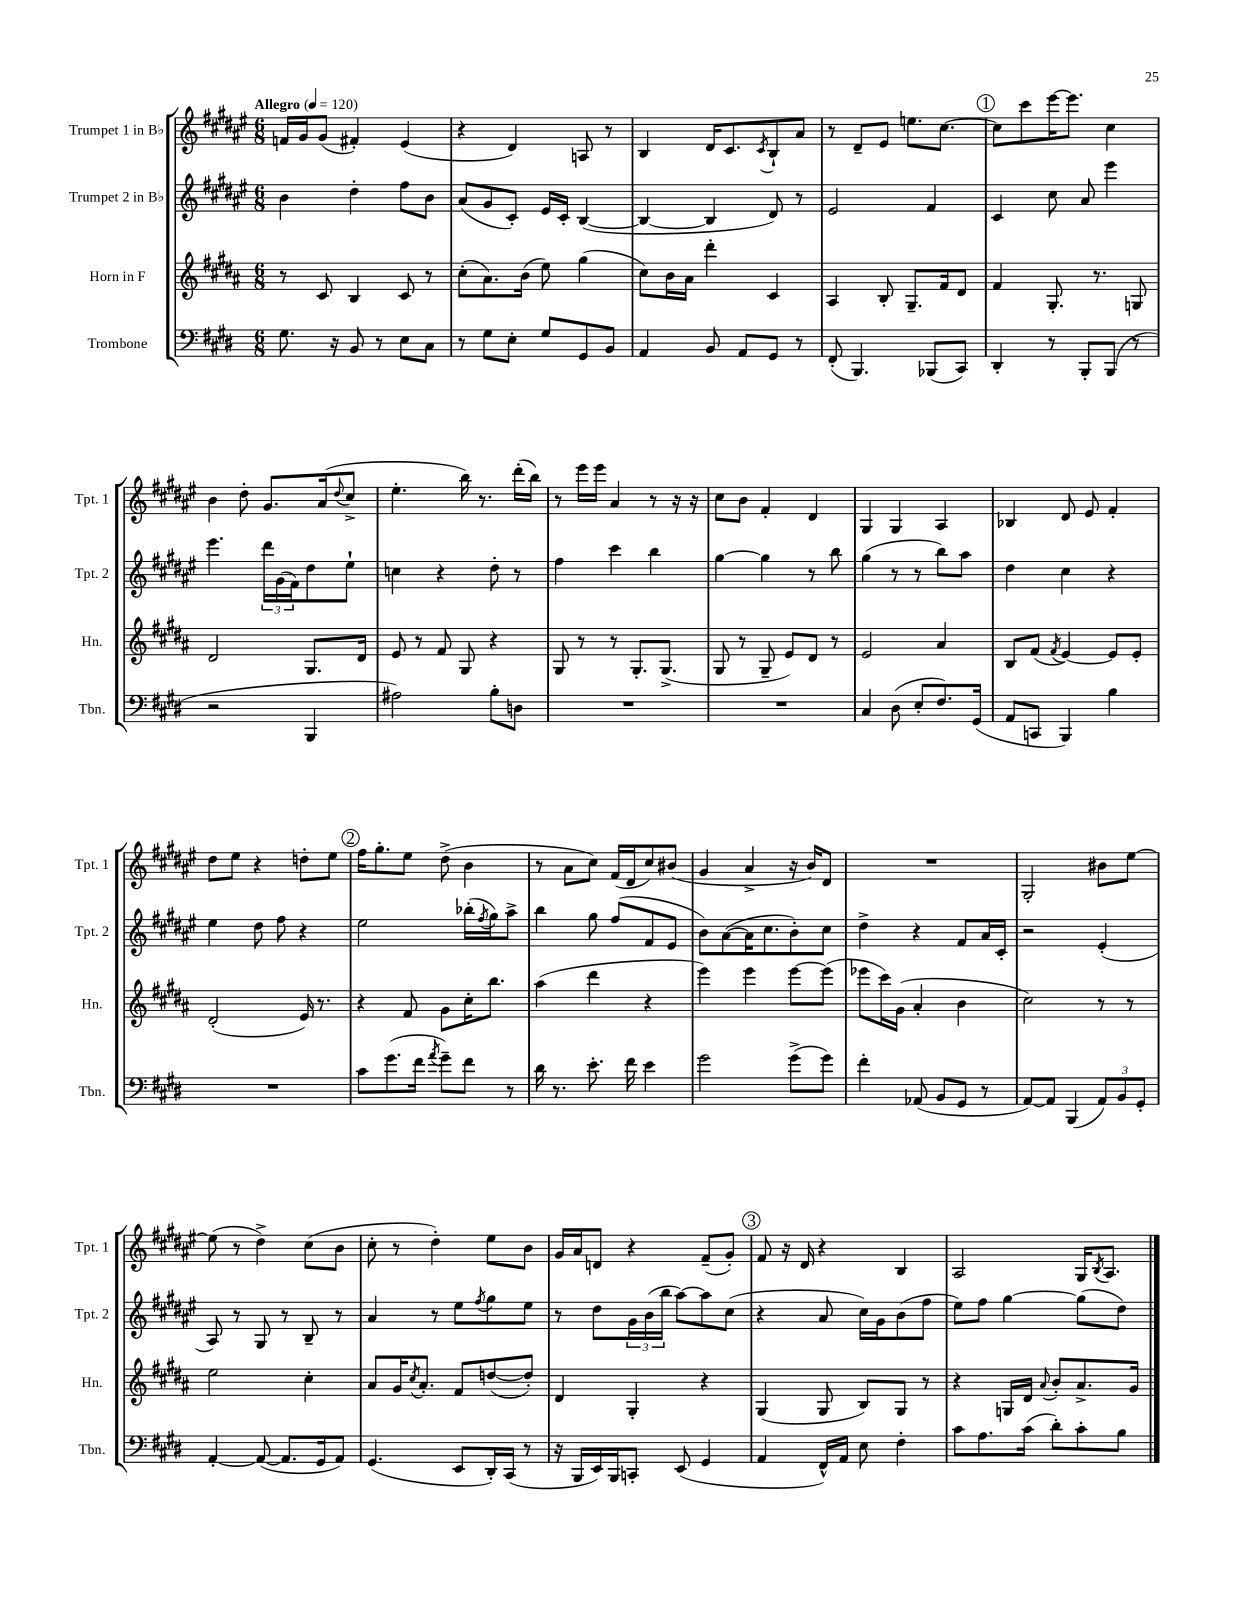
<<
\new StaffGroup <<
\new Staff = "s0" \with { instrumentName = "Trumpet 1 in Bb" shortInstrumentName = "Tpt. 1" } {
    \clef treble \key fis \major \numericTimeSignature \time 6/8 \tempo "Allegro" 4 = 120
    f'16 gis'16 gis'8( fis'4-.) eis'4( |
    r4 dis'4) a8 r8 |
    b4 dis'16 cis'8. \acciaccatura { cis'8 } b8-! ais'8 |
    r8 dis'8-- eis'8 e''8. cis''8.~ |
    \mark \markup { \circle "1" } cis''8 cis'''8 eis'''16~ eis'''8. cis''4 |
    b'4 dis''8-. gis'8. ais'16( \appoggiatura { dis''8 } cis''8-> |
    eis''4.-. b''16) r8. dis'''16-.( b''16) |
    r8 eis'''16 eis'''16 ais'4 r8 r16 r16 |
    cis''8 b'8 fis'4-. dis'4 |
    gis4 gis4 ais4 |
    bes4 dis'8 eis'8 fis'4-. |
    dis''8 eis''8 r4 d''8-. eis''8 |
    \mark \markup { \circle "2" } fis''16 gis''8.-. eis''8 dis''8->( b'4 |
    r8 ais'8 cis''8) fis'16( dis'16 cis''8) bis'8( |
    gis'4 ais'4-> r16 b'16) dis'8 |
    R2. |
    gis2-. bis'8 eis''8~ |
    eis''8( r8 dis''4->) cis''8( b'8 |
    cis''8-. r8 dis''4-.) eis''8 b'8 |
    gis'16 ais'16 d'8 r4 fis'8--( gis'8-.) |
    \mark \markup { \circle "3" } fis'8 r16 dis'16 r4 b4 |
    ais2 gis16 \acciaccatura { b8 } ais8. \bar "|." |
}
\new Staff = "s1" \with { instrumentName = "Trumpet 2 in Bb" shortInstrumentName = "Tpt. 2" } {
    \clef treble \key fis \major \numericTimeSignature \time 6/8
    b'4 dis''4-. fis''8 b'8 |
    ais'8( gis'8 cis'8-.) eis'16 cis'16-. b4~( |
    b4~ b4 dis'8) r8 |
    eis'2 fis'4 |
    \mark \markup { \circle "1" } cis'4 cis''8 ais'8 eis'''4 |
    eis'''4. \tuplet 3/2 { dis'''16 gis'16( fis'16) } dis''8 eis''8-! |
    c''4 r4 dis''8-. r8 |
    fis''4 cis'''4 b''4 |
    gis''4~ gis''4 r8 b''8 |
    gis''4( r8 r8 b''8) ais''8 |
    dis''4 cis''4 r4 |
    eis''4 dis''8 fis''8 r4 |
    \mark \markup { \circle "2" } eis''2 bes''16-.( \acciaccatura { fis''8 } gis''16) ais''8-> |
    b''4 gis''8 fis''8( fis'8 eis'8 |
    b'8) ais'8~( ais'16 cis''8. b'8-.) cis''8 |
    dis''4-> r4 fis'8 ais'16 cis'16-. |
    r2 eis'4-.( |
    ais8) r8 gis8 r8 b8-- r8 |
    ais'4 r8 eis''8 \acciaccatura { fis''8 } gis''8 eis''8 |
    r8 dis''8 \tuplet 3/2 { gis'16 b'16( b''16 } ais''8~) ais''8 cis''8( |
    \mark \markup { \circle "3" } r4 ais'8 cis''16) gis'16 b'8( fis''8 |
    eis''8) fis''8 gis''4~ gis''8( dis''8) \bar "|." |
}
\new Staff = "s2" \with { instrumentName = "Horn in F" shortInstrumentName = "Hn." } {
    \clef treble \key b \major \numericTimeSignature \time 6/8
    r8 cis'8 b4 cis'8 r8 |
    cis''8-.( ais'8.) b'16( e''8) gis''4( |
    cis''8) b'16 ais'16 dis'''4-. cis'4 |
    ais4 b8-. gis8.-- fis'16 dis'8 |
    \mark \markup { \circle "1" } fis'4 gis8.-. r8. g8 |
    dis'2 gis8. dis'16 |
    e'8 r8 fis'8 gis8 r4 |
    gis8 r8 r8 gis8.-. gis8.->( |
    gis8 r8 gis8-- e'8) dis'8 r8 |
    e'2 ais'4 |
    b8 fis'8( \acciaccatura { fis'8 } e'4~) e'8 e'8-. |
    dis'2-.( e'16) r8. |
    \mark \markup { \circle "2" } r4 fis'8 gis'8 cis''16-. b''8. |
    ais''4( dis'''4 r4 |
    e'''4) e'''4 e'''8~ e'''8( |
    ees'''8 cis'''16) gis'16( ais'4-. b'4 |
    cis''2) r8 r8 |
    e''2 cis''4-. |
    ais'8 gis'16 \acciaccatura { cis''8 } ais'8.-. fis'8 d''8~( d''8-.) |
    dis'4 gis4-. r4 |
    \mark \markup { \circle "3" } gis4( gis8 b8) gis8 r8 |
    r4 g16 dis'16 \appoggiatura { ais'8 } b'8-. ais'8.-> gis'16 \bar "|." |
}
\new Staff = "s3" \with { instrumentName = "Trombone" shortInstrumentName = "Tbn." } {
    \clef bass \key e \major \numericTimeSignature \time 6/8
    gis8. r16 b,8 r8 e8 cis8 |
    r8 gis8 e8-. gis8 gis,8 b,8 |
    a,4 b,8 a,8 gis,8 r8 |
    fis,8-.( b,,4.) bes,,8( cis,8) |
    \mark \markup { \circle "1" } dis,4-. r8 b,,8-. b,,8( r8 |
    r2 b,,4 |
    ais2) b8-. d8 |
    R2. |
    R2. |
    cis4 dis8( e8-. fis8.) gis,16( |
    a,8 c,8 b,,4) b4 |
    R2. |
    \mark \markup { \circle "2" } cis'8 gis'8.( fis'16 \acciaccatura { a'8 } gis'8--) fis'8 r8 |
    dis'16 r8. e'8.-. fis'16 e'4 |
    gis'2 gis'8->( gis'8) |
    fis'4-. aes,8( b,8 gis,8 r8 |
    a,8~) a,8 b,,4( \tuplet 3/2 { a,8) b,8 gis,8-. } |
    a,4~-. a,8~( a,8. gis,16 a,8) |
    gis,4.( e,8 dis,16-.) cis,16( r8 |
    r16 b,,16 e,16) b,,16 c,8-. e,8( gis,4 |
    \mark \markup { \circle "3" } a,4 fis,16-^) a,16 e8 fis4-. |
    cis'8 a8. cis'16( dis'8-.) cis'8-. b8 \bar "|." |
}
>>
>>
\layout { \context { \Score \remove "Bar_number_engraver" } }
